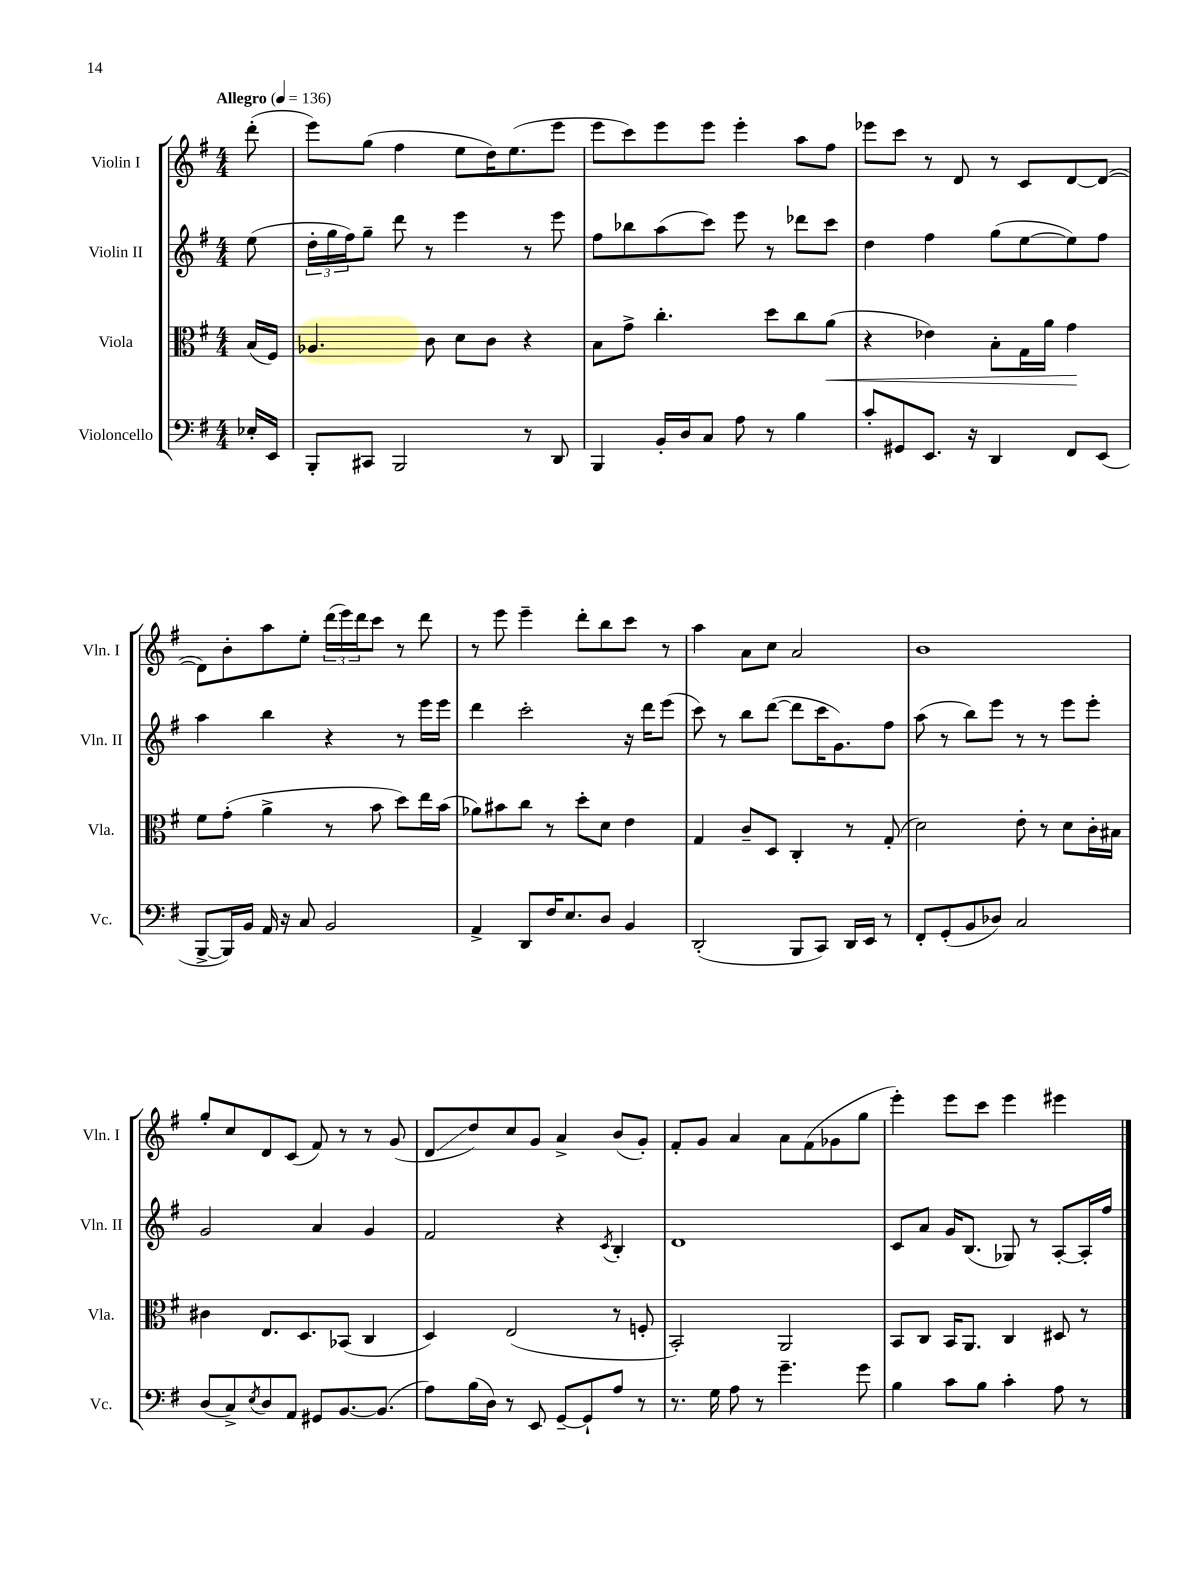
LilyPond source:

<<
\new StaffGroup <<
\new Staff = "s0" \with { instrumentName = "Violin I" shortInstrumentName = "Vln. I" } {
    \clef treble \key g \major \numericTimeSignature \time 4/4 \partial 8 \tempo "Allegro" 4 = 136
    d'''8-.( |
    e'''8) g''8( fis''4 e''8 d''16) e''8.( e'''8 |
    e'''8 c'''8) e'''8 e'''8 e'''4-. a''8 fis''8 |
    ees'''8 c'''8 r8 d'8 r8 c'8 d'8~ d'8~( |
    d'8) b'8-. a''8 e''8-. \tuplet 3/2 { d'''16( e'''16) d'''16 } c'''8 r8 d'''8 |
    r8 e'''8 e'''4-- d'''8-. b''8 c'''8 r8 |
    a''4 a'8 c''8 a'2 |
    b'1 |
    g''8-. c''8 d'8 c'8( fis'8) r8 r8 g'8( |
    d'8\glissando d''8) c''8 g'8 a'4-> b'8( g'8-.) |
    fis'8-. g'8 a'4 a'8 fis'8( ges'8 g''8 |
    e'''4-.) e'''8 c'''8 e'''4 eis'''4 \bar "|." |
}
\new Staff = "s1" \with { instrumentName = "Violin II" shortInstrumentName = "Vln. II" } {
    \clef treble \key g \major \numericTimeSignature \time 4/4 \partial 8
    e''8( |
    \tuplet 3/2 { d''16-. g''16 fis''16) } g''8-- d'''8 r8 e'''4 r8 e'''8 |
    fis''8 bes''8 a''8( c'''8) e'''8 r8 des'''8 c'''8 |
    d''4 fis''4 g''8( e''8~ e''8) fis''8 |
    a''4 b''4 r4 r8 e'''16 e'''16 |
    d'''4 c'''2-. r16 d'''16 e'''8( |
    c'''8) r8 b''8 d'''8~( d'''8 c'''16 g'8.) fis''8 |
    a''8( r8 b''8) e'''8 r8 r8 e'''8 e'''8-. |
    g'2 a'4 g'4 |
    fis'2 r4 \acciaccatura { c'8 } b4-. |
    d'1 |
    c'8 a'8 g'16 b8.( ges8) r8 a8~-. a16-. fis''16 \bar "|." |
}
\new Staff = "s2" \with { instrumentName = "Viola" shortInstrumentName = "Vla." } {
    \clef alto \key g \major \numericTimeSignature \time 4/4 \partial 8
    b16( fis16) |
    aes4. c'8 d'8 c'8 r4 |
    b8 g'8-> c''4.-. d''8 c''8 a'8\<( |
    r4 ees'4) b8-. g16 a'16 g'4\! |
    fis'8 g'8-.( a'4-> r8 b'8 d''8) e''16 b'16( |
    aes'8) bis'8 c''8 r8 d''8-. d'8 e'4 |
    g4 c'8-- d8 c4-. r8 g8-.( |
    d'2) e'8-. r8 d'8 c'16-. bis16 |
    cis'4 e8. d8. bes,8( c4 |
    d4) e2( r8 f8-. |
    b,2-.) a,2 |
    b,8 c8 b,16 a,8. c4 dis8 r8 \bar "|." |
}
\new Staff = "s3" \with { instrumentName = "Violoncello" shortInstrumentName = "Vc." } {
    \clef bass \key g \major \numericTimeSignature \time 4/4 \partial 8
    ees16-. e,16 |
    b,,8-. cis,8 b,,2 r8 d,8 |
    b,,4 b,16-. d16 c8 a8 r8 b4 |
    c'8-. gis,8 e,8. r16 d,4 fis,8 e,8( |
    b,,8~-> b,,16) b,16 a,16 r16 c8 b,2 |
    a,4-> d,8 fis16 e8. d8 b,4 |
    d,2-.( b,,8 c,8) d,16 e,16 r8 |
    fis,8-. g,8-.( b,8 des8) c2 |
    d8( c8->) \acciaccatura { e8 } d8 a,8 gis,8 b,8.~ b,8.( |
    a8) b16( d16) r8 e,8 g,8~-- g,8-! a8 r8 |
    r8. g16 a8 r8 g'4.-- g'8 |
    b4 c'8 b8 c'4-. a8 r8 \bar "|." |
}
>>
>>
\layout { \context { \Score \remove "Bar_number_engraver" } }
